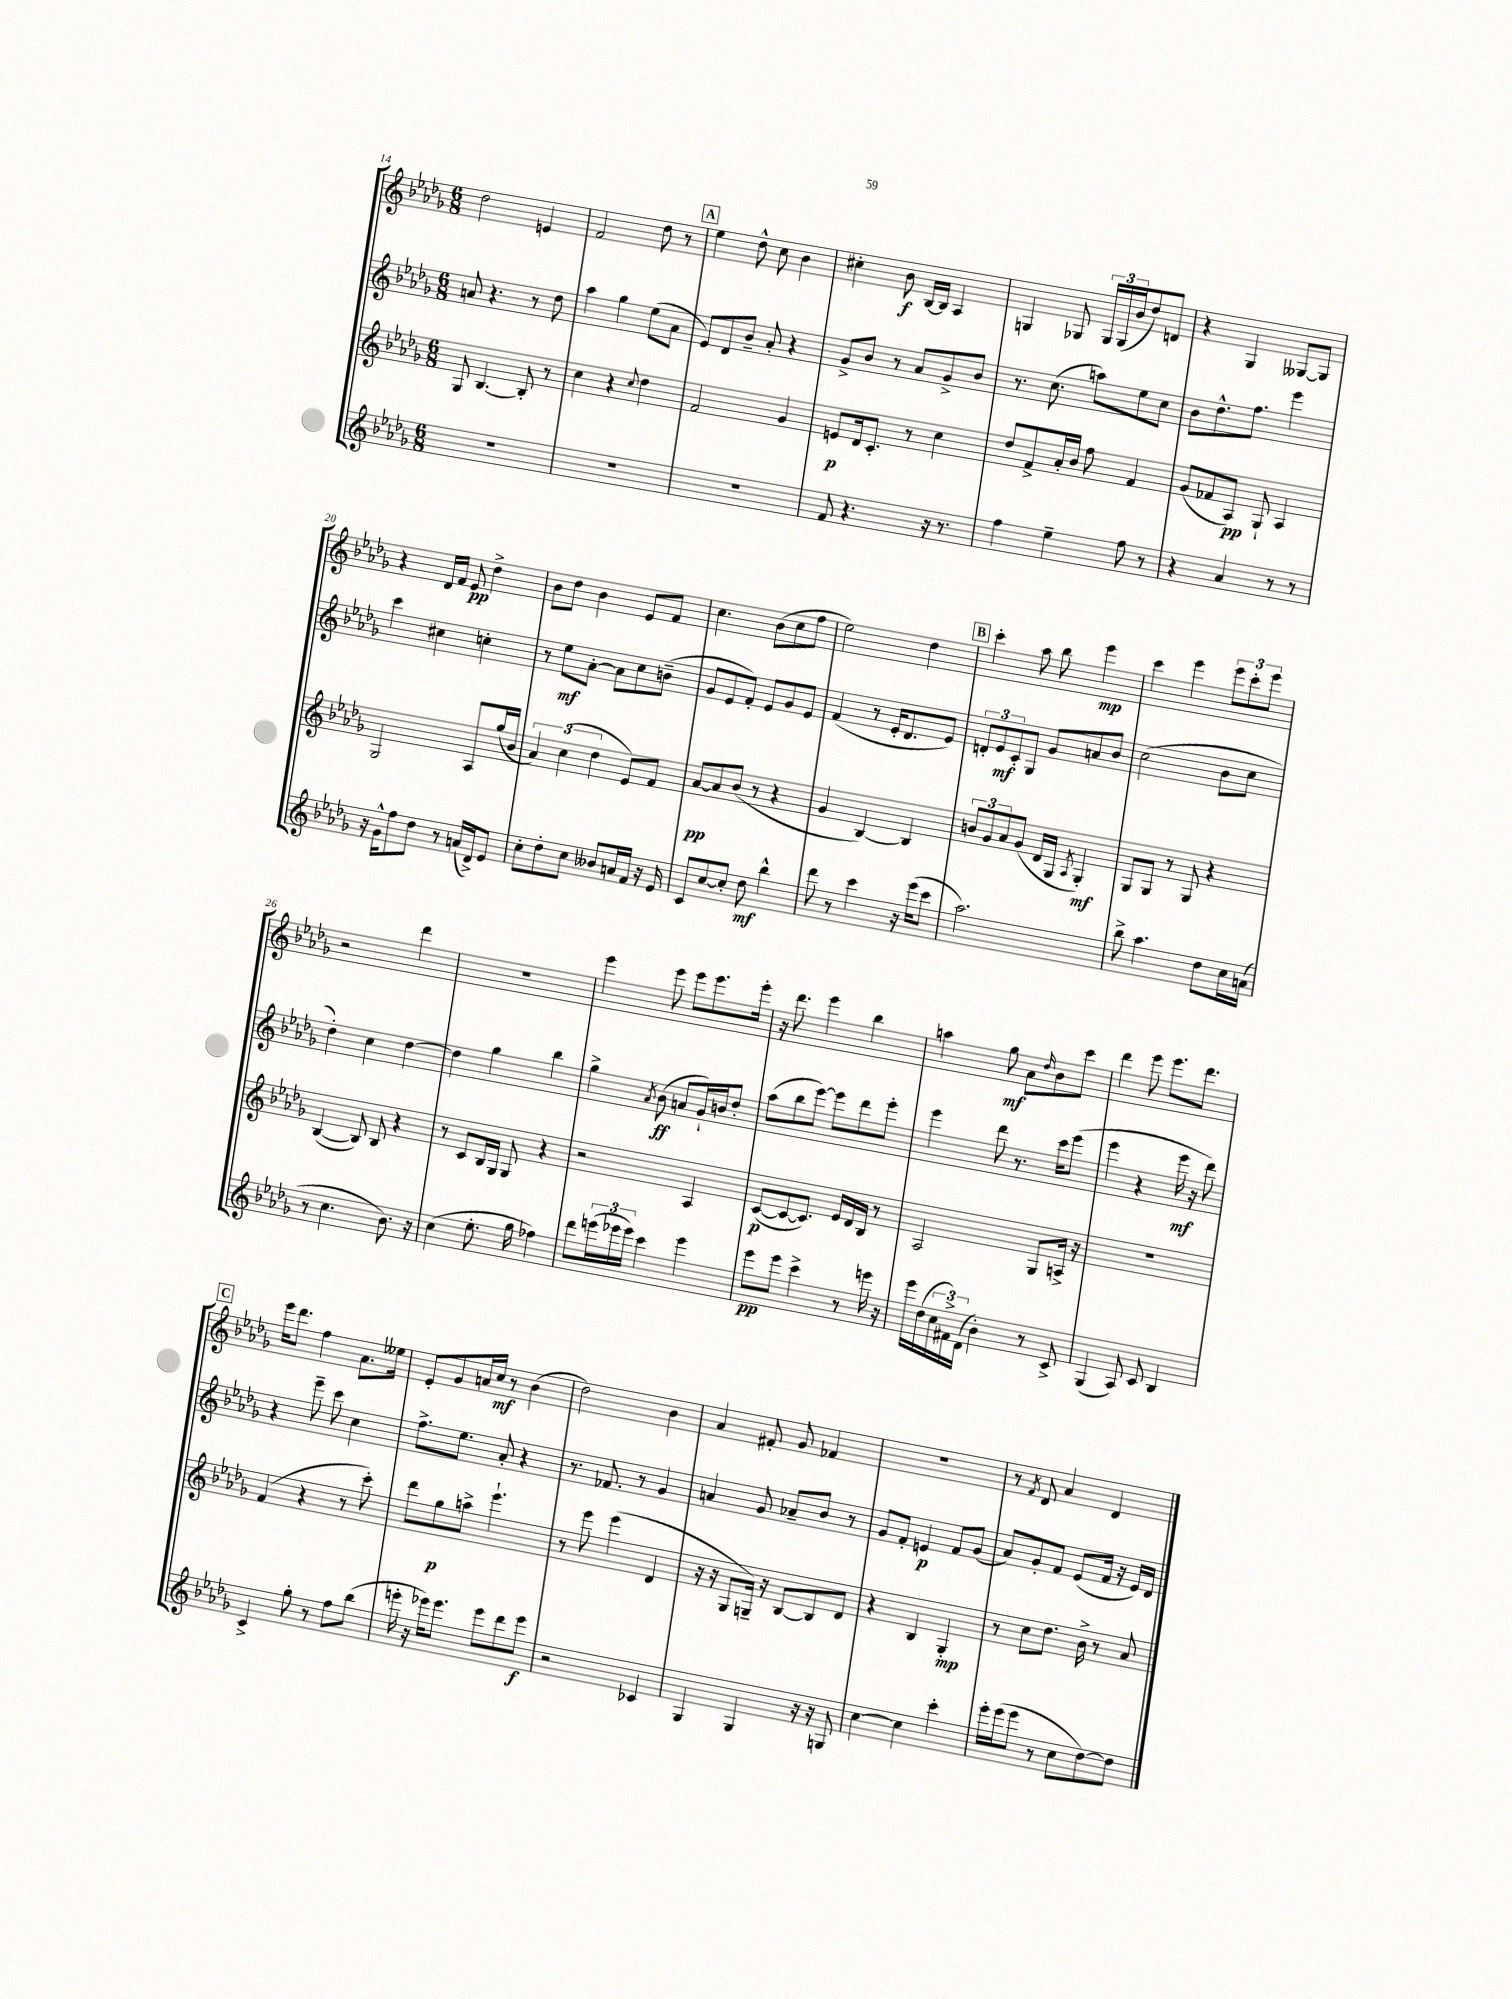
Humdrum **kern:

**kern	**kern	**kern	**kern
*staff4	*staff3	*staff2	*staff1
*clefG2	*clefG2	*clefG2	*clefG2
*k[b-e-a-d-g-]	*k[b-e-a-d-g-]	*k[b-e-a-d-g-]	*k[b-e-a-d-g-]
*M6/8	*M6/8	*M6/8	*M6/8
2.r	8G-	8a	2dd-
.	[4.B-	4.r	.
.	8B-']	8r	4e
.	8r	8dd-	.
=	=	=	=
2.r	4cc	4aa-	2f
.	4r	4gg-	.
.	8qqcc	.	.
.	4dd-	(8ee-	8dd-
.	.	8a-	8r
=	=	=	=
2.r	2f	8e-)	4ee-
.	.	8d-	.
.	.	8b-~	8dd-^^
.	.	8a-'	8cc
.	4g-	4r	4b-
=	=	=	=
8f	8e	8g-^	4cc#'
4.r	16d-	8b-	.
.	8.c'	.	.
.	.	8r	8b-
.	8r	8a-	[16B-
.	.	.	16B-]
16r	4cc	8g-^	4A-
8.r	.	.	.
.	.	8b-	.
=	=	=	=
4ff	8dd-	8.r	4G
.	8f^	.	.
.	.	(8.cc	.
4ee-~	16a-'	.	8G-
.	16b-	.	.
.	8ff	8aa)	24G-
.	.	.	(24G-
.	.	.	24b-
8ff	4f	8ee-	8dd-)
8r	.	8cc	8d
=	=	=	=
4r	(8g-	8b-	4r
.	8f-	8.dd-^^	.
4a-	8A-)	.	4G-
.	.	8.ff	.
.	8G-`	.	.
8r	4A-	4eee-	[8G--
8r	.	.	8G--]
=	=	=	=
16r	2G-	4ccc	4r
16g-^^	.	.	.
8ff	.	.	.
8dd-	.	4cc#	16d-
.	.	.	16f
8r	.	.	8e-
(16a	8A-	4cc'	4dd-^
16d-^)	.	.	.
8e-	(16gg-	.	.
.	16b-	.	.
=	=	=	=
8cc'	6a-)	8r	8b-
8dd-'	.	8ee-	8dd-
.	(6cc	.	.
8cc	.	[8a-'	4b-
.	6dd-	.	.
8b--	.	8a-]	.
16a	8e-)	8cc	8e-
16f	.	.	.
16r	8f	(8b~	8f
16e-	.	.	.
=	=	=	=
8c	[8a-	8g-	4.cc
[8cc	8a-]	8e-	.
8cc']	(8b-	8f')	.
8dd-	8r	8e-	(8b-
4bb-^^	4r	8g-	8cc
.	.	8e-	8ff
=	=	=	=
8ddd-	4g-	(4f	2ee-)
8r	.	.	.
4ccc	[4B-)	8r	.
.	.	16e-'	.
.	.	8.d-	.
16r	4B-]	.	4dd-
(16eee-	.	.	.
8ccc	.	8e-)	.
=	=	=	=
2.aa-)	12b	12d'	4ccc'
.	12g-	12e-	.
.	12a-	12c'	.
.	(8g-	8G-	8aa-
.	16d-	8g-	8bb-
.	16G-	.	.
.	8qA-	.	.
.	4G-')	8a	4eee-
.	.	8b-	.
=	=	=	=
8bb-^	8G-	(2cc	4ccc
4.aa-	8G-	.	.
.	8r	.	4eee-
.	8G-	.	.
8dd-	4r	8b-	12eee-
.	.	.	12ccc'
16cc	.	8cc	.
.	.	.	12eee-
(16a	.	.	.
=	=	=	=
8r	([4B-	4dd-')	2r
4.cc	.	.	.
.	8B-])	4cc	.
.	8B-	.	.
8.b-)	4r	[4dd-	4ddd-
16r	.	.	.
=	=	=	=
(4cc	8r	4dd-]	2.r
.	8c	.	.
8.ee-'	16B-	4gg-	.
.	16G-	.	.
.	8G-	.	.
16gg-	.	.	.
4ff-)	4r	4bb-	.
=	=	=	=
8ddd-	2r	4gg-^	4eee-
(24eee	.	.	.
24eee-	.	.	.
24eee-)	.	.	.
.	.	8qa-	.
4ccc	.	(8b-	8eee-
.	.	8a	8eee-
4eee-	4A-	16g-`)	8.eee-
.	.	16b	.
.	.	8dd-'	.
.	.	.	16eee-'
=	=	=	=
8eee-	([8c	(8aa-	16r
.	.	.	8.ddd-
8eee-	8c_	8bb-	.
4ccc^	8.c])	[8eee-)	4eee-
.	.	8eee-]	.
.	16e-	.	.
8r	16d-	8ddd-	4bb-
.	16B-	.	.
16eee	8r	8eee-'	.
16r	.	.	.
=	=	=	=
16eee-	2A-	4eee-	4aa
(16dd-	.	.	.
24cc	.	.	.
24f#^)	.	.	.
(24d-	.	.	.
4b-')	.	8ddd-	8gg-
.	.	8.r	8a-
.	.	.	16qqdd-
8r	8G-	.	8b-
.	.	16ccc	.
8c^	16A^	(8eee-	8ccc
.	16r	.	.
=	=	=	=
(4G-	2.r	4eee-	4ddd-
8A-)	.	4r	8eee-
8c	.	.	8.eee-
4B-	.	16eee-	.
.	.	16r	8.ddd-
.	.	8ddd-)	.
=	=	=	=
4c^	(4f	4r	16eee-
.	.	.	8.ddd-
8gg-'	4r	8eee-~	4ff
8r	.	8ccc	.
8ff	8r	4cc	8.a-
(8bb-	8ccc')	.	.
.	.	.	16ee--
=	=	=	=
16eee'	8ddd-	8.ff^	8e-'
16r	.	.	.
16eee-)	8gg-	.	8g-
8.eee-	.	8.ee-	.
.	8aa^	.	16a
.	.	.	16cc
8eee-	4.eee-`	8a-'	8r
8ddd-	.	4r	(4b-
8eee-	.	.	.
=	=	=	=
2r	8r	8.r	2dd-)
.	8eee-	.	.
.	.	8.f-	.
.	(4eee-	.	.
.	.	8r	.
4c-	4d-	4g-	4b-
=	=	=	=
4G-	16r	4a	4a-
.	16r	.	.
.	8G-	.	.
4G-	16G~)	8g-	8f#'
.	16r	.	.
.	[8B-	8a-~	8g-
16r	8B-]	8b-	4f-
16r	.	.	.
8G	8d-	8r	.
=	=	=	=
[4cc	4r	8g-	2.r
.	.	8f'	.
4cc]	4B-	4e	.
4ccc'	4G-'	8f	.
.	.	(8g-	.
=	=	=	=
16eee-'	8r	8a-)	8r
(16eee-	.	.	.
.	.	.	8qf
8eee-	8cc	8g-'	8d-
8r	8.dd-	8f	4a-
8cc	.	(8e-	.
.	16b-^	.	.
[8dd-)	8r	16f	4d-
.	.	16r	.
8dd-]	8a-	16e-)	.
.	.	16d-	.
==	==	==	==
*-	*-	*-	*-
